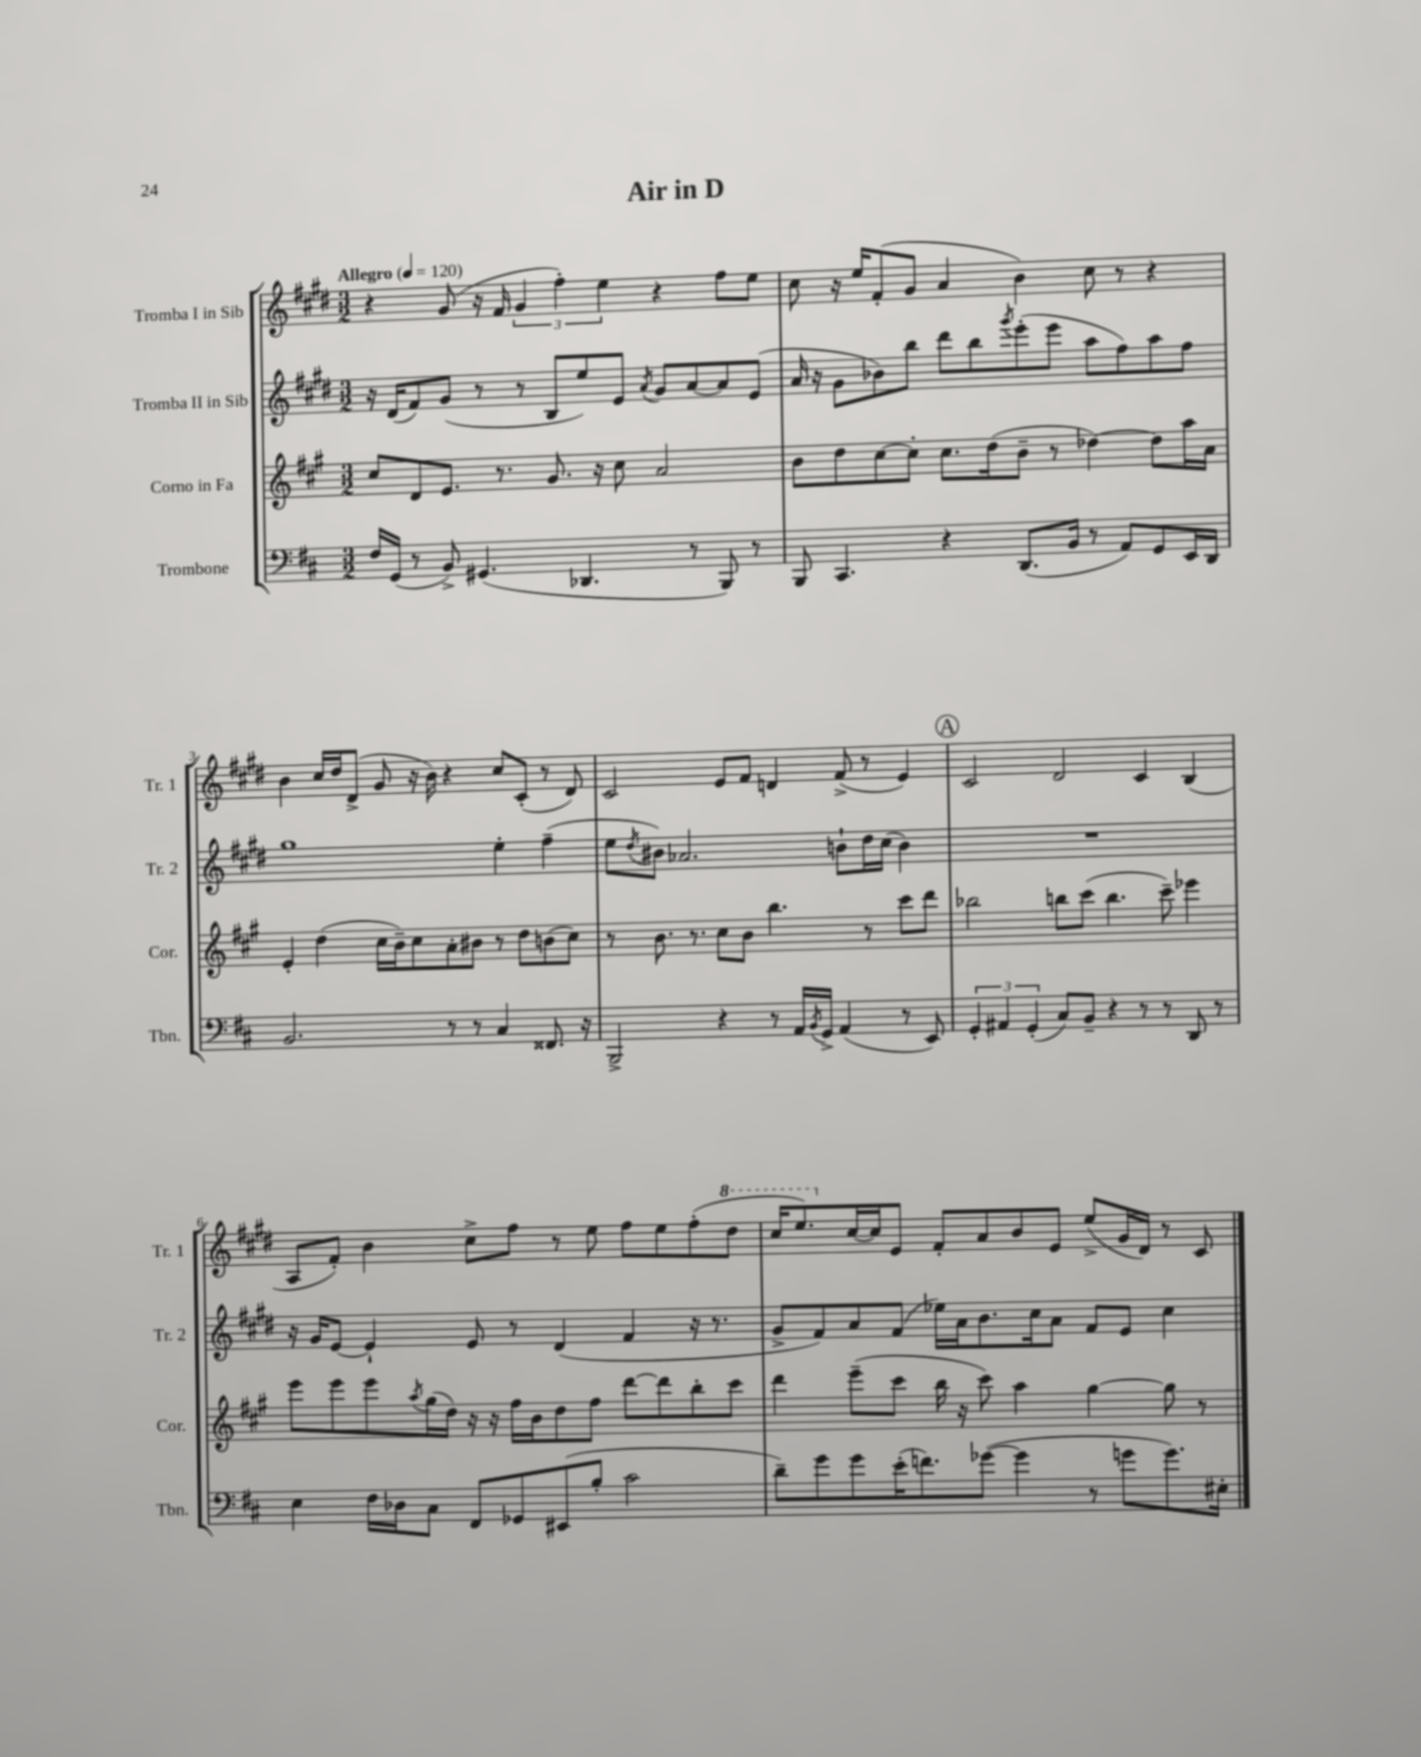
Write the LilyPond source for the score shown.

\header { title = "Air in D" }
<<
\new StaffGroup <<
\new Staff = "s0" \with { instrumentName = "Tromba I in Sib" shortInstrumentName = "Tr. 1" } {
    \clef treble \key e \major \numericTimeSignature \time 3/2 \tempo "Allegro" 4 = 120
    r4 gis'8( r16 fis'16 \tuplet 3/2 { gis'4 fis''4-.) e''4 } r4 fis''8 e''8 |
    cis''8 r16 e''16 fis'8-.( gis'8 a'4 b'4) cis''8 r8 r4 |
    b'4 cis''16 dis''16 dis'8->( gis'8 r16 b'16) r4 cis''8 cis'8-.( r8 dis'8) |
    cis'2 e'8 fis'8 d'4 fis'8->( r8 e'4) |
    \mark \markup { \circle "A" } cis'2 dis'2 cis'4 b4( |
    a8 fis'8-.) b'4 cis''8-> fis''8 r8 e''8 fis''8 e''8 fis''8-.( \ottava #1 dis'''8 |
    cis'''16 e'''8.) \ottava #0 cis''16~ cis''16 e'8 fis'8-. a'8 b'8 e'8 e''8->( gis'16 dis'16) r8 cis'8 \bar "|." |
}
\new Staff = "s1" \with { instrumentName = "Tromba II in Sib" shortInstrumentName = "Tr. 2" } {
    \clef treble \key e \major \numericTimeSignature \time 3/2
    r16 dis'16( fis'8) gis'8( r8 r8 b8 e''8) e'8 \acciaccatura { a'8 } gis'8 a'8~ a'8 e'8( |
    a'16 r16 gis'8 bes'8) b''8 dis'''8 b''8 \acciaccatura { gis'''8 } e'''8-.( e'''8 a''8 fis''8) a''8 fis''8 |
    gis''1 e''4-. fis''4--( |
    e''8 \acciaccatura { dis''8 } bis'8) aes'2. b'8-! dis''16 cis''16( b'4) |
    \mark \markup { \circle "A" } R1. |
    r16 gis'16 e'8~ e'4-! e'8 r8 dis'4( fis'4 r16 r8. |
    gis'8-> fis'8) a'8 fis'8( ees''16) a'16 b'8. cis''16 a'8 fis'8 e'8 cis''4 \bar "|." |
}
\new Staff = "s2" \with { instrumentName = "Corno in Fa" shortInstrumentName = "Cor." } {
    \clef treble \key a \major \numericTimeSignature \time 3/2
    cis''8 d'8 e'8. r8. gis'8. r16 cis''8 a'2 |
    b'8 d''8 cis''8~ cis''8-. cis''8. d''16( b'8-- r8 des''4~) des''8 a''16 a'16 |
    e'4-. d''4( cis''16 b'16--) cis''8 a'8-. bis'8 r8 d''8 b'8( cis''8) |
    r8 b'8. r8. cis''8 b'8 b''4. r8 cis'''8 d'''8 |
    \mark \markup { \circle "A" } bes''2 b''8 cis'''8( b''4. cis'''8--) ees'''4 |
    e'''8 e'''8 e'''8 \acciaccatura { a''8 } gis''16( d''16) r16 r16 fis''16 b'16 d''8 fis''8 d'''8~ d'''8 b''8-. cis'''8 |
    d'''4 e'''8--( cis'''8 b''16 r16 cis'''8) a''4 gis''4~ gis''8 r8 \bar "|." |
}
\new Staff = "s3" \with { instrumentName = "Trombone" shortInstrumentName = "Tbn." } {
    \clef bass \key d \major \numericTimeSignature \time 3/2
    fis16 g,16( r8 b,8->) gis,4.( des,4. r8 b,,8) r8 |
    b,,8 cis,4. r4 d,8.( b,16 r8 a,8) g,8 e,16 d,16 |
    b,2. r8 r8 cis4 fisis,8. r16 |
    b,,2-> r4 r8 a,16 \acciaccatura { b,8 } g,16-> a,4( r8 e,8) |
    \mark \markup { \circle "A" } \tuplet 3/2 { g,4-. ais,4 g,4-.( } cis8) b,8-- r4 r8 r8 d,8 r8 |
    e4 fis16 des16 cis8 fis,8 ges,8 eis,8( b8-. cis'2 |
    d'8--) g'8 g'8 e'16-.( f'8.) ges'8~( ges'4 r8 g'8 g'8.) eis16-. \bar "|." |
}
>>
>>
